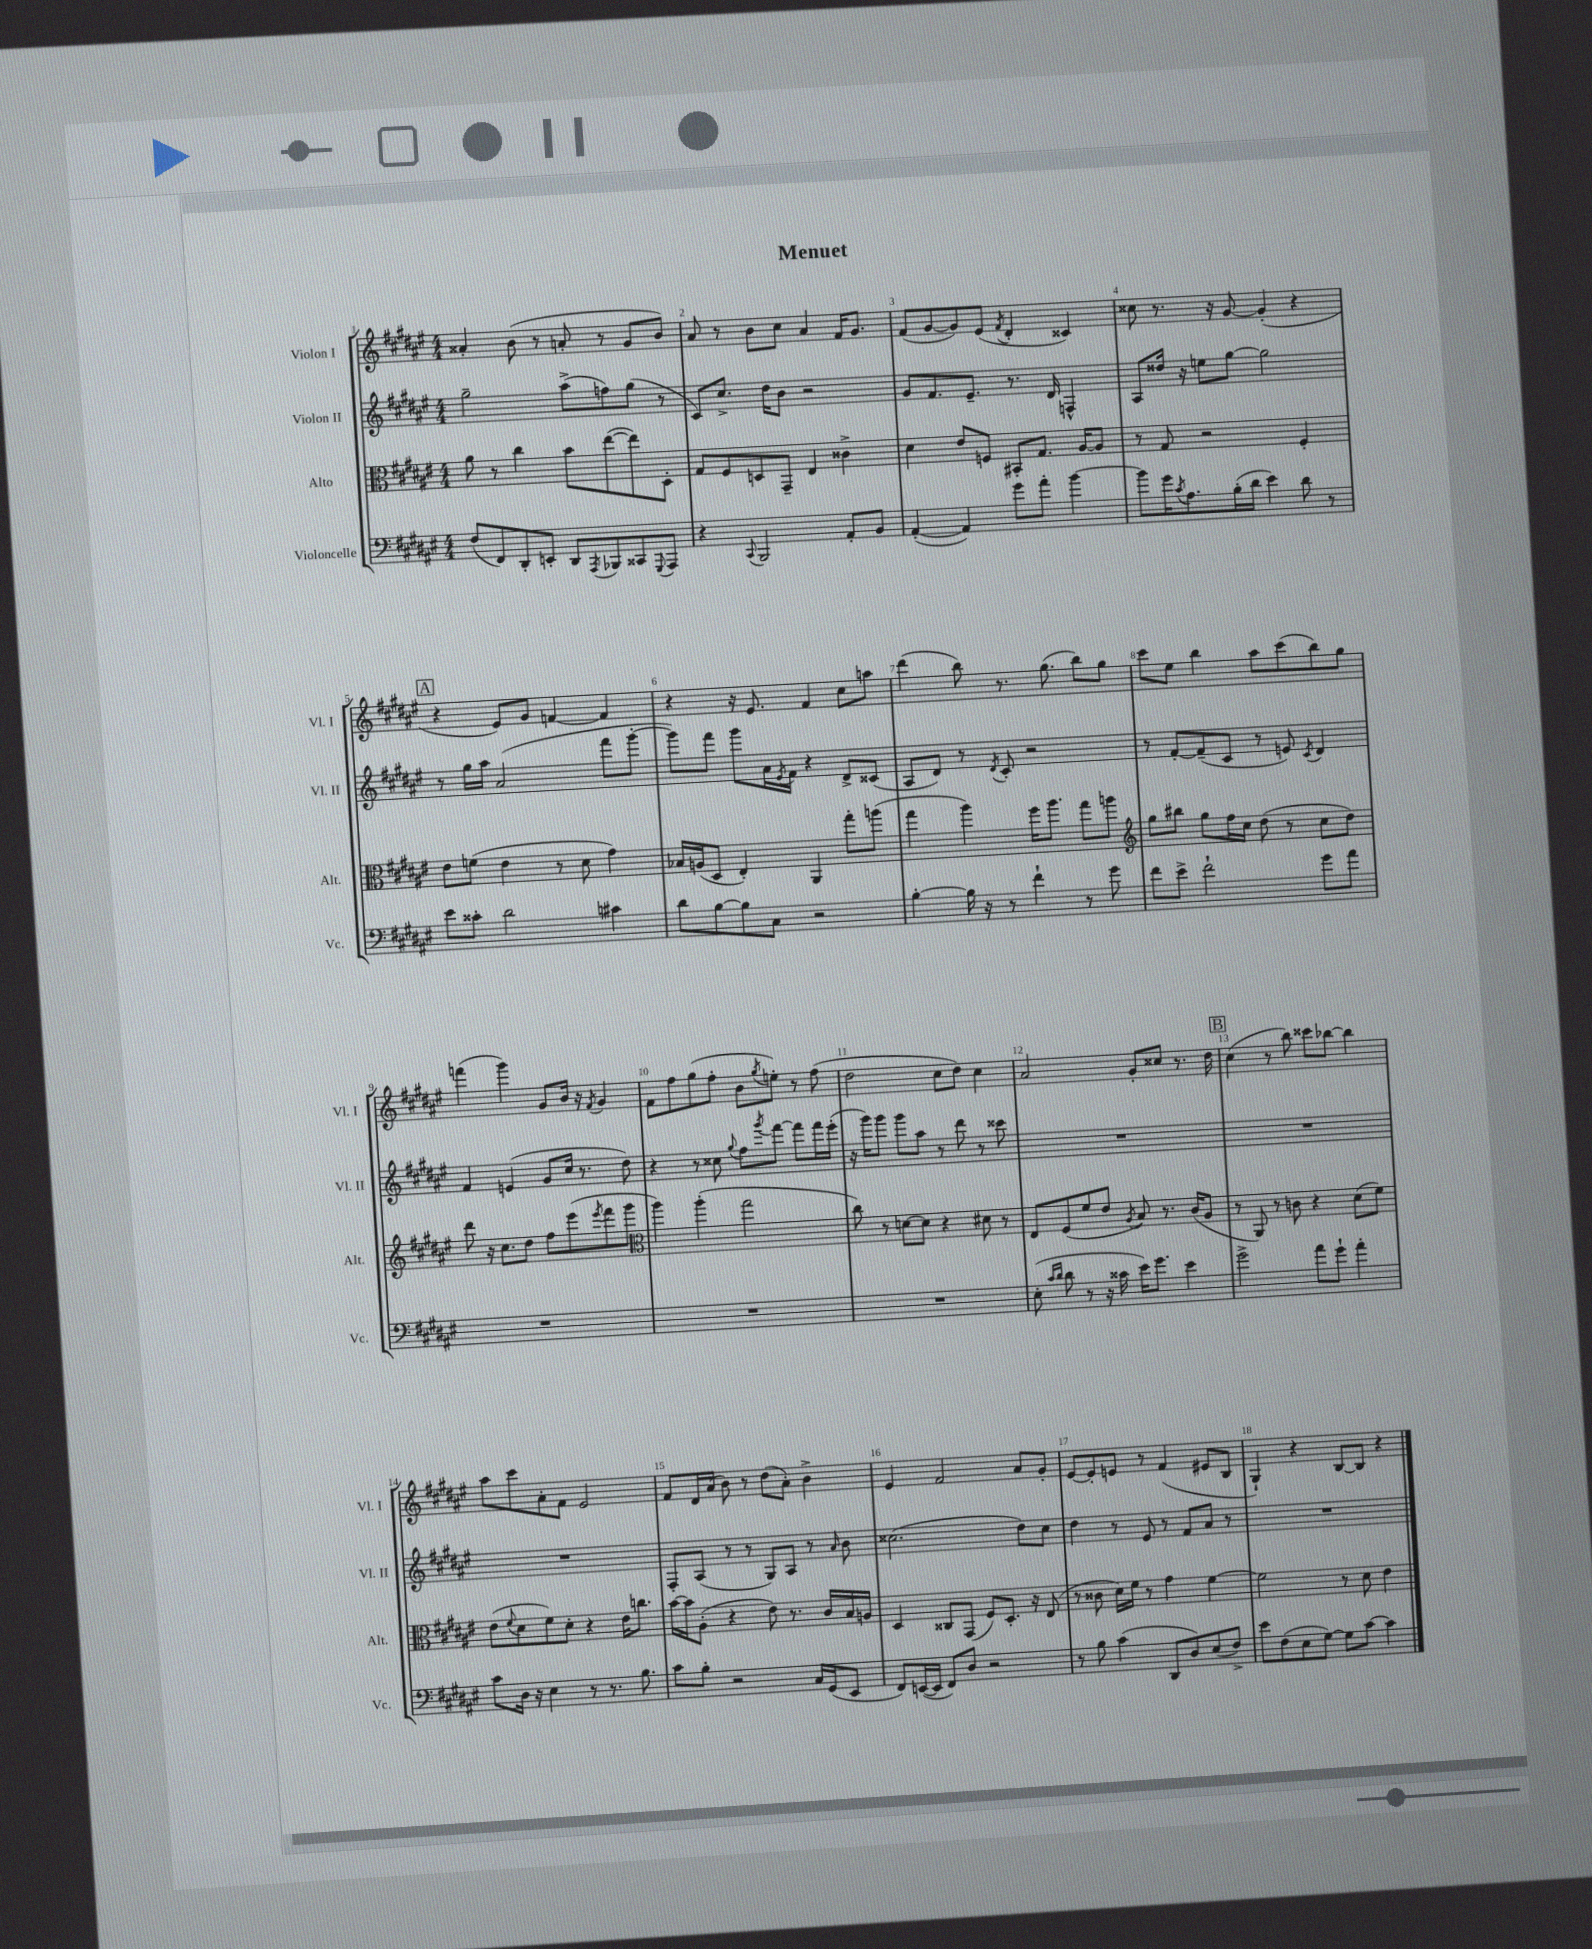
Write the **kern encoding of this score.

**kern	**kern	**kern	**kern
*staff4	*staff3	*staff2	*staff1
*clefF4	*clefC3	*clefG2	*clefG2
*k[f#c#g#d#a#e#]	*k[f#c#g#d#a#e#]	*k[f#c#g#d#a#e#]	*k[f#c#g#d#a#e#]
*M4/4	*M4/4	*M4/4	*M4/4
(8F#	8a#	2gg#~	4a##'
8FF#)	8r	.	.
8DD#'	4cc#	.	(8b
8EE'	.	.	8r
8DD#	8b	(8aa#^	8a'
8qAAA#	.	.	.
8BBB-	([8ee#	8ff)	8r
8CC##	8ee#])	(8gg#	8g#
8qqGGG#	.	.	.
8AAA#	8D#'	8r	8b)
=	=	=	=
4r	8G#	8c#)	8a#
.	8F#	8.cc#^	8r
8qqCC#	.	.	.
2BBB	8D	.	8b
.	.	16dd#	.
.	8GG#~	8b	8cc#
.	4E#	2r	4a#
8AA#'	4c##^	.	16f#
.	.	.	8.g#
8BB	.	.	.
=	=	=	=
([4AA#'	4d#	8g#	(8f#
.	.	8.f#	[8g#
4AA#])	8e#	.	8g#])
.	.	8.e#~	.
.	8F	.	(8e#
.	.	.	8qf#
8g#	8BB#'	8.r	4d#'
8a#'	8.G#	.	.
.	.	16d#	.
[4b	.	4F^^	4c##)
.	[16A#	.	.
.	8A#]	.	.
=	=	=	=
8b]	8r	8A#	8cc##
16g#	8G#	16dd##	8.r
8qc#	.	.	.
8.A#	.	16r	.
.	2r	8ee	.
.	.	.	16r
(16B'	.	[8gg#	[8g#
16d#	.	.	.
4e#)	.	2gg#]	(4g#']
8d#	4F#'	.	4r
8r	.	.	.
=	=	=	=
8e#	8e#	8r	4r
8c##'	(8f	16gg#	.
.	.	16aa#	.
2d#	4e#	(2a#	8e#)
.	.	.	8g#
.	8r	.	[4f
.	8d#	.	.
4c#	4g#)	8fff#	4f]
.	.	[8ggg#'	.
=	=	=	=
8d#	16B-	8ggg#])	4r
.	(16A	.	.
[8B	8D#	8fff#	.
8B]	4E#')	8ggg#	16r
.	.	.	8.e#
8C#	.	16a#	.
.	.	8qe#	.
.	.	16f#	.
2r	4AA#	4r	4f#
.	8gg#'	8d#^	8cc#
.	(8aa	(8c##	8aa
=	=	=	=
[4B'	4gg#	8A#	(4ddd#
.	.	8d#)	.
16B]	4aa#)	8r	8bb)
16r	.	.	.
.	.	8qd#	.
8r	.	8c#'	8.r
4f#`	16ff#	2r	.
.	8.aa#	.	(8.gg#
8r	8gg#	.	8bb)
8g#	8aa	.	8gg#
=	=	=	=
*	*clefG2	*	*
8f#	8gg#	8r	8ccc#
8e#^	8bb#	[8f#'	8ee#
2f#`	8gg#	(8f#~]	4bb
.	16ff#	8c#	.
.	16cc#	.	.
.	(8dd#	8r	8aa#
.	8r	8e)	(8ccc#
.	.	8qc#	.
8g#	8cc#	4d#	8bb)
8a#	8dd#)	.	8gg#
=	=	=	=
1r	8ddd#	4f#	(4fff
.	16r	.	.
.	8.cc#	.	.
.	.	(4e	4ggg#)
.	8dd#	.	.
.	8ff#	8g#	8g#
.	(8eee#	16cc#	16b
.	.	8.r	16r
.	8qeee#	.	8qf#
.	8fff#	.	4g#
.	8ggg#	8dd#)	.
=	=	=	=
*	*clefC3	*	*
1r	4aa#)	4r	8f#
.	.	.	8ff#
.	(4aa#'	8r	(8gg#
.	.	8cc##	8ff#'
.	.	8qqgg#	.
.	2gg#	8ff#	8b
.	.	8qggg#	8qgg#
.	.	[8fff#	8ee')
.	.	8fff#]	8r
.	.	16fff#	(8ff#
.	.	(16eee#'	.
=	=	=	=
1r	8cc#)	16r	2dd#
.	.	16ggg#)	.
.	8r	8ggg#	.
.	[8d	8ggg#	.
.	8d]	8aa#	.
.	4r	8r	8cc#
.	.	8ddd#	8dd#)
.	8d#	8r	4cc#
.	8r	8ccc##	.
=	=	=	=
(8E#'	8E#	1r	2a#
16qqc#	.	.	.
16qqd#	.	.	.
8d#	(8F#	.	.
8r	8f#	.	.
16r	8e#	.	.
16c##	.	.	.
.	8qA#	.	.
16e#)	8B)	.	8g#'
8.g#	.	.	.
.	8.r	.	8cc##
4e#	.	.	8.r
.	(16c#	.	.
.	8A#	.	.
.	.	.	16dd#
=	=	=	=
2g#^	8r	1r	(4cc#
.	8AA#)	.	.
.	8r	.	8r
.	8c	.	8bb)
8a#	4r	.	8ccc##
8g#`	.	.	[8bb-
4a#'	(8d#	.	4bb-]
.	8f#)	.	.
=	=	=	=
8c#	(8e#	1r	8aa#
.	8qqf#	.	.
16D#	8d#	.	8ccc#
16r	.	.	.
4E#	8f#)	.	8a#'
.	8d#'	.	8f#
8r	4r	.	2e#
8.r	.	.	.
.	16e#	.	.
8.B	8.cc	.	.
=	=	=	=
8c#	[16b	8F#'	8f#
.	16b]	.	.
8B'	(8A#'	(8A#	16d#
.	.	.	(16a#
2r	4r	8r	8b)
.	.	8r	8r
.	8e#)	8G#)	(8dd#
.	8.r	8A#	8a#')
16C#	.	8r	4b^
(16GG#	16c#	.	.
.	.	16qqa#	.
8EE#	16B	8b	.
.	16A	.	.
=	=	=	=
8FF#)	4D#	(2.cc##	4e#
([16EE	.	.	.
16EE]	.	.	.
8FF#)	8C##	.	2f#
8D#	(8GG#	.	.
2r	8F#)	.	.
.	8.D#'	.	.
.	.	8dd#)	8a#
.	16r	.	.
.	(8E#	8cc##	8g#'
=	=	=	=
8r	8r	4dd#	[8e#
8B	8c##	.	8e#']
(4c#	16d#)	8r	8e
.	16f#	.	.
.	8r	8e#	8r
8DD#	4g#	8r	(4f#
8D#)	.	8f#	.
(8E#	[4f#	8a#	8e#
8F#^)	.	8r	8B
=	=	=	=
8e#	2f#]	1r	4G#`)
(8F#	.	.	.
8E#	.	.	4r
[8G#)	.	.	.
8G#]	8r	.	[8B
[8c#	8d#	.	8B]
4c#]	4e#	.	4r
==	==	==	==
*-	*-	*-	*-
